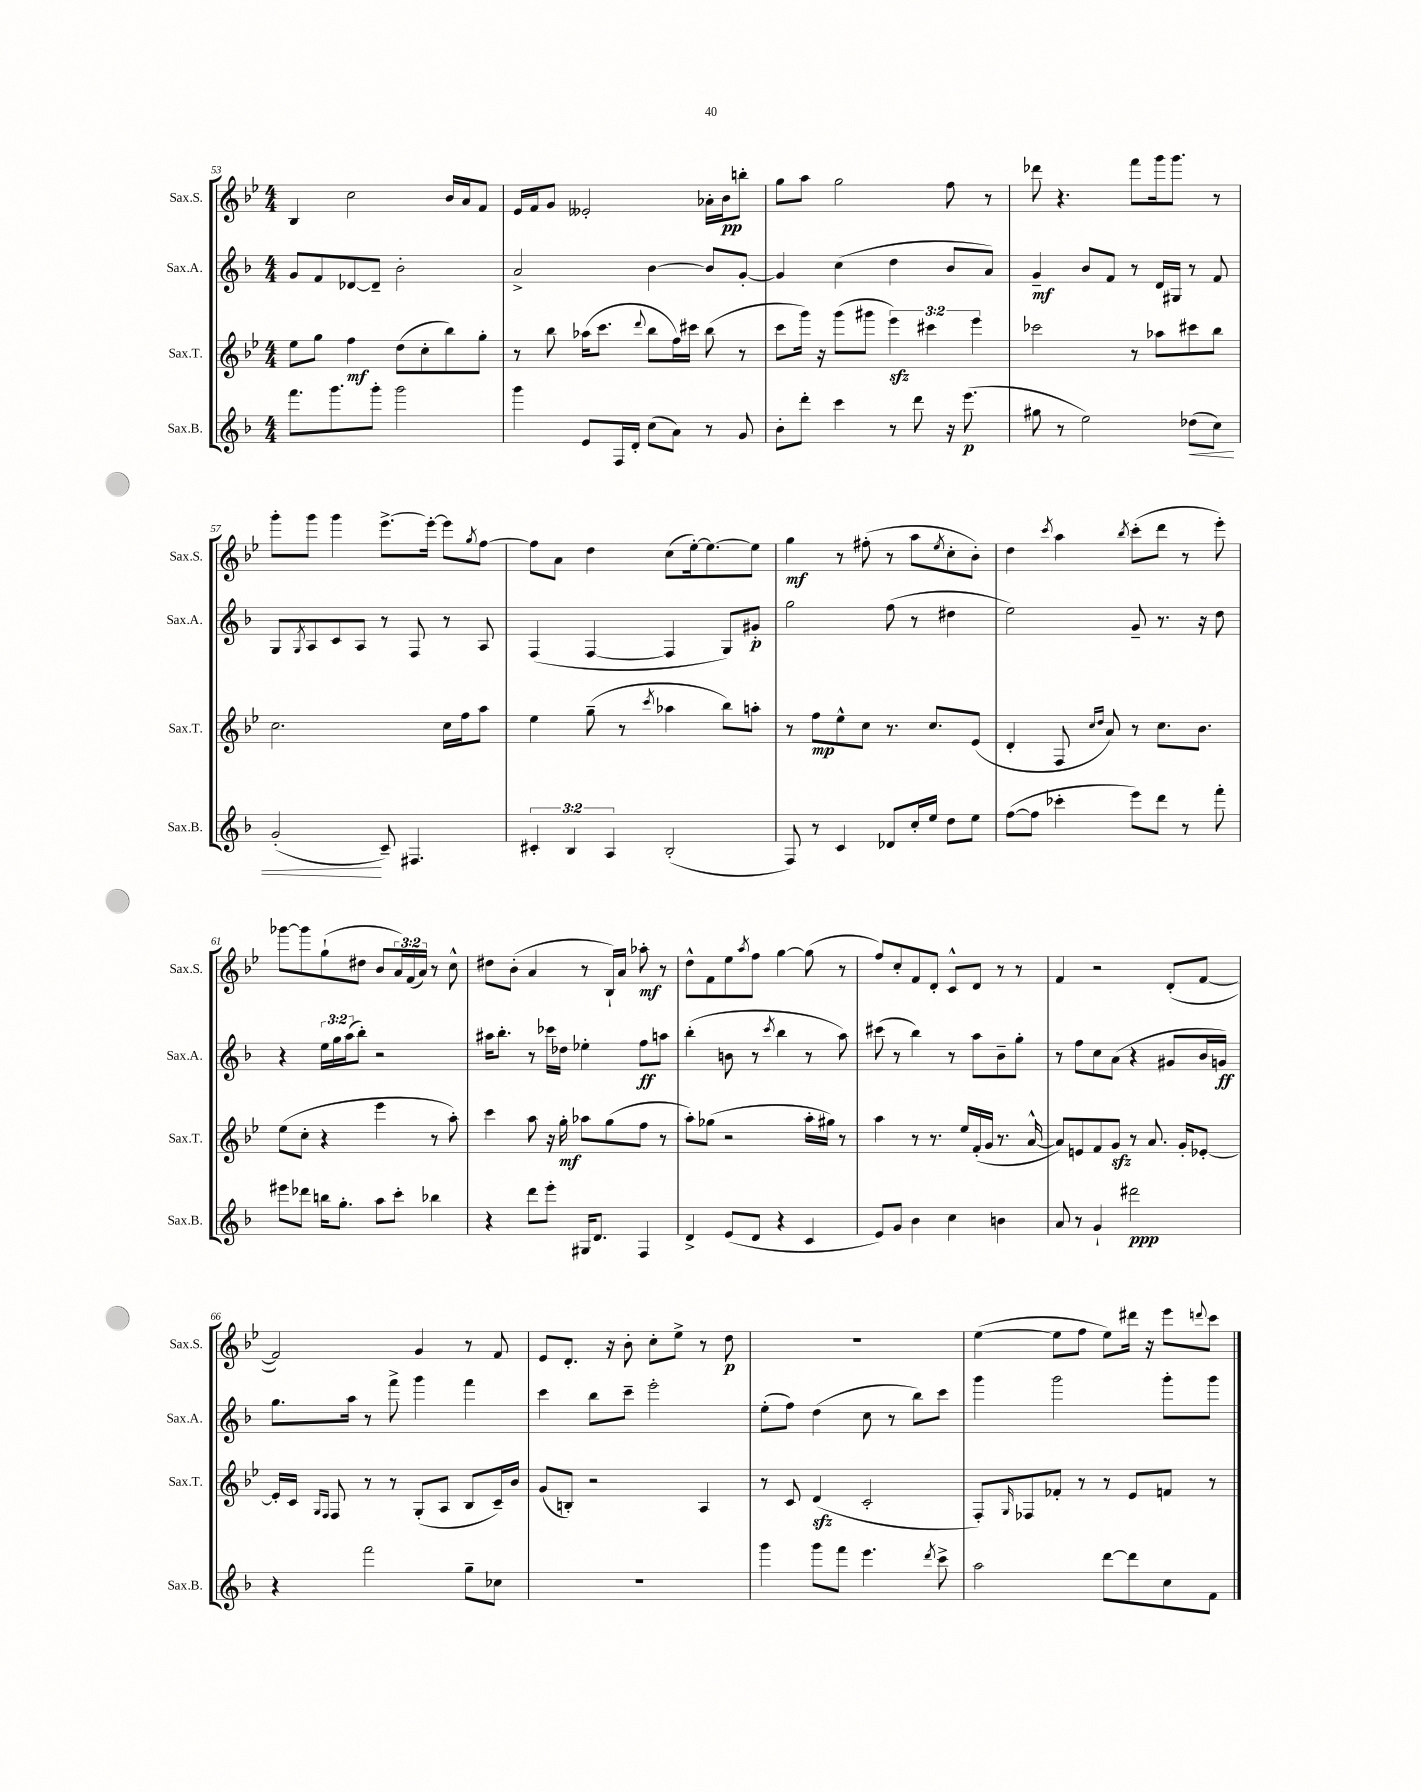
<<
\new StaffGroup <<
\new Staff = "s0" \with { instrumentName = "Sax.S." shortInstrumentName = "Sax.S." } {
    \clef treble \key bes \major \numericTimeSignature \time 4/4 \override Staff.TupletNumber.text = #tuplet-number::calc-fraction-text
    bes4 c''2 bes'16 a'16 f'8 |
    ees'16 f'16 g'8 eeses'2-. aes'16-. bes'16\pp b''8-. |
    g''8 a''8 g''2 f''8 r8 |
    des'''8 r4. f'''8 g'''16 g'''8. r8 |
    g'''8-. g'''8 g'''4 ees'''8.~-> ees'''16~-. ees'''8 \acciaccatura { g''8 } f''8~ |
    f''8 a'8 d''4 c''8( ees''16~-.) ees''8.~ ees''8 |
    g''4\mf r8 fis''8-.( r8 a''8 \acciaccatura { ees''8 } c''8-. bes'8-.) |
    d''4 \acciaccatura { c'''8 } a''4 \acciaccatura { bes''8 } c'''8-.( d'''8 r8 ees'''8-.) |
    ges'''8~ ges'''8 g''8-!( dis''8 bes'8 \tuplet 3/2 { a'16) f'16( a'16) } r8 c''8-^ |
    dis''8 bes'8-.( a'4 r8 bes16-!) a'16 aes''8-.\mf r8 |
    d''8-^ f'8 ees''8 \acciaccatura { a''8 } f''8 g''4~ g''8( r8 |
    f''8) c''8-. f'8 d'8-. c'8-^ d'8 r8 r8 |
    f'4 r2 d'8-.( f'8~ |
    f'2) g'4 r8 f'8 |
    ees'8 d'8.-. r16 bes'8-. c''8-. ees''8-> r8 d''8\p |
    R1 |
    ees''4~( ees''8 f''8 ees''8) dis'''16 r16 ees'''8 \appoggiatura { d'''8 } c'''8 \bar "|." |
}
\new Staff = "s1" \with { instrumentName = "Sax.A." shortInstrumentName = "Sax.A." } {
    \clef treble \key f \major \numericTimeSignature \time 4/4 \override Staff.TupletNumber.text = #tuplet-number::calc-fraction-text
    g'8 f'8 des'8~ des'8-- bes'2-. |
    a'2-> bes'4~ bes'8 g'8~-. |
    g'4 c''4( d''4 bes'8 a'8) |
    g'4--\mf bes'8 f'8 r8 d'16 gis16 r8 f'8 |
    g8 \acciaccatura { g8 } a8 c'8 a8 r8 f8 r8 a8 |
    f4( f4~ f4 g8) gis'8-.\p |
    g''2 f''8( r8 dis''4 |
    e''2) g'8-- r8. r16 d''8 |
    r4 \tuplet 3/2 { e''16 g''16 a''16( } bes''8-.) r2 |
    ais''16 bes''8.-. r8 ces'''16 des''16 ees''4-. f''8\ff a''8 |
    bes''4-.( b'8 r8 \acciaccatura { c'''8 } bes''4 r8 a''8) |
    cis'''8( r8 bes''4) r8 a''8 bes'8-- g''8-. |
    r8 f''8 c''8 a'8( r4 gis'8 bes'16 g'16\ff) |
    g''8. a''16 r8 f'''8-> g'''4 f'''4 |
    c'''4 bes''8 c'''8-- e'''2-. |
    e''8-.( f''8) d''4( c''8 r8 bes''8) c'''8 |
    g'''4 g'''2 g'''8-. g'''8 \bar "|." |
}
\new Staff = "s2" \with { instrumentName = "Sax.T." shortInstrumentName = "Sax.T." } {
    \clef treble \key bes \major \numericTimeSignature \time 4/4 \override Staff.TupletNumber.text = #tuplet-number::calc-fraction-text
    ees''8 g''8 f''4\mf d''8( c''8-. bes''8) g''8-. |
    r8 bes''8 aes''16( c'''8. \appoggiatura { d'''8 } bes''8 f''16) cis'''16 bes''8( r8 |
    c'''8 g'''16) r16 g'''8( gis'''8 \tuplet 3/2 { ees'''4\sfz) cis'''4 ees'''4 } |
    ces'''2 r8 aes''8 cis'''8 bes''8 |
    c''2. c''16 f''16 a''8 |
    ees''4 g''8--( r8 \acciaccatura { c'''8 } aes''4 bes''8) a''8-. |
    r8 f''8\mp ees''8-^ c''8 r8. c''8. ees'8( |
    d'4-. f8 \grace { c''16 d''16 } a'8) r8 c''8. bes'8. |
    ees''8( c''8-. r4 ees'''4 r8 a''8-.) |
    c'''4 a''8 r16 g''16-.\mf aes''8 g''8( f''8 r8 |
    a''8-.) ges''8( r2 a''16-. gis''16) r8 |
    a''4 r8 r8. ees''16 f'16-.( g'16 r8. a'16~-^ |
    a'8) e'8 f'8 g'8\sfz r8 a'8. g'16-. ees'8~-. |
    ees'16-. c'16 \grace { g16 f16 } f8 r8 r8 g8-.( a8 bes8 c'16--) bes'16 |
    g'8( b8-.) r2 a4 |
    r8 c'8 d'4\sfz( c'2-. |
    f8-.) \grace { g16 } fes8 fes'8-. r8 r8 ees'8 f'8 r8 \bar "|." |
}
\new Staff = "s3" \with { instrumentName = "Sax.B." shortInstrumentName = "Sax.B." } {
    \clef treble \key f \major \numericTimeSignature \time 4/4 \override Staff.TupletNumber.text = #tuplet-number::calc-fraction-text
    f'''8. g'''8. g'''8-. g'''2 |
    g'''4 e'8 f16 d'16-. c''8( a'8) r8 g'8 |
    bes'8-. d'''8-. c'''4 r8 d'''8 r16 e'''8.\p( |
    gis''8 r8 e''2) des''8\<( c''8) |
    g'2-.\!( c'8--) fis4. |
    \tuplet 3/2 { cis'4-. bes4 a4 } bes2-.( |
    f8) r8 c'4 des'8 c''16-. e''16 d''8 e''8 |
    f''8~( f''8 ces'''4-. e'''8) d'''8 r8 f'''8-. |
    eis'''8 des'''8 b''16 g''8.-. a''8 c'''8-. bes''4 |
    r4 d'''8 e'''8-. gis16 d'8. f4 |
    d'4-> e'8( d'8 r4 c'4 |
    e'8) g'8 bes'4 c''4 b'4 |
    a'8 r8 g'4-! dis'''2\ppp |
    r4 f'''2 g''8-- ces''8 |
    R1 |
    g'''4 g'''8 f'''8 e'''4. \acciaccatura { d'''8 } c'''8-> |
    a''2 d'''8~ d'''8 c''8 f'8 \bar "|." |
}
>>
>>
\layout { \context { \Score currentBarNumber = #53 } }
